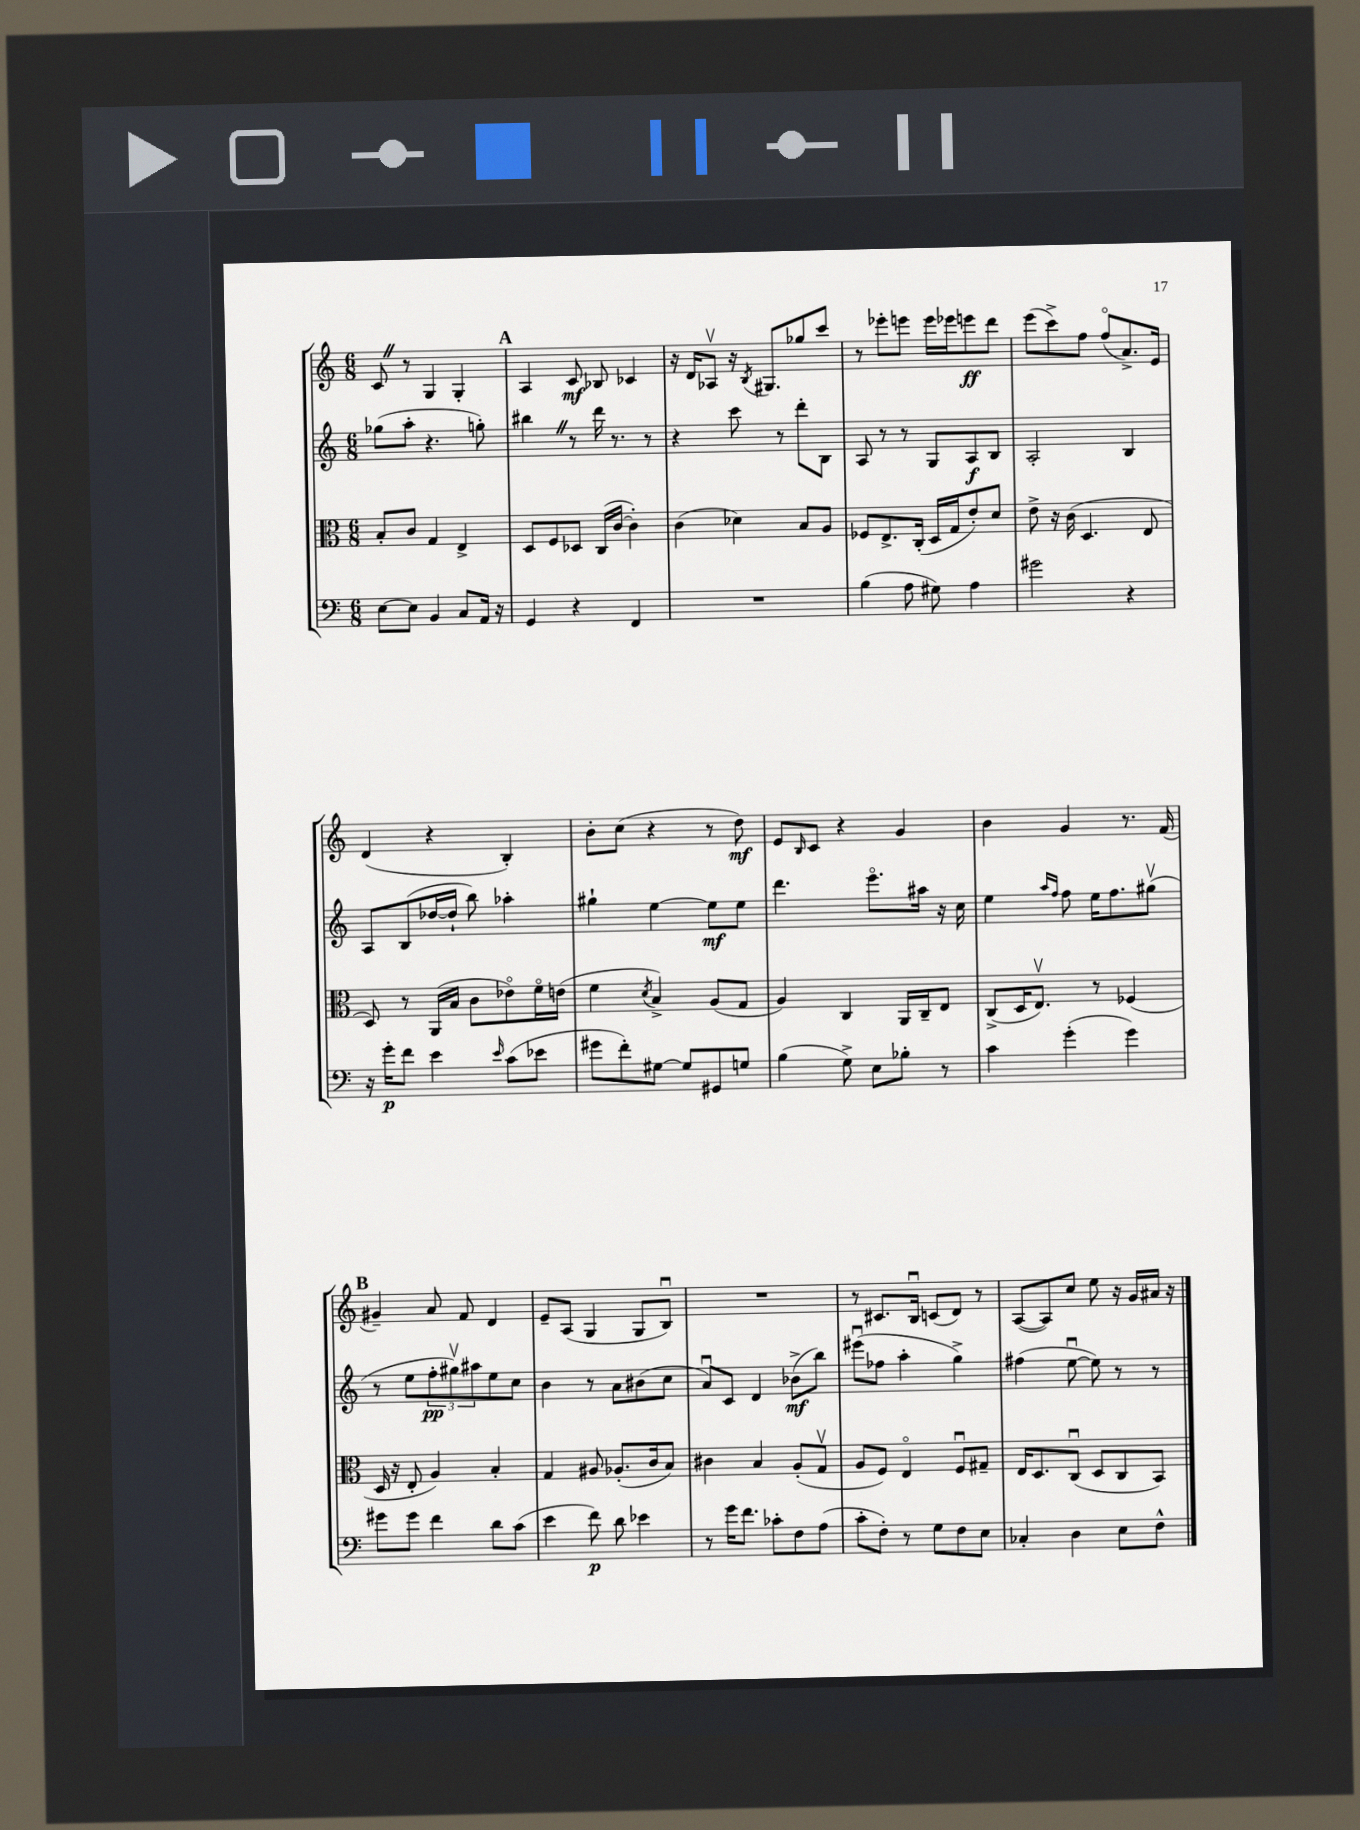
<<
\new StaffGroup <<
\new Staff = "s0" {
    \clef treble \key c \major \numericTimeSignature \time 6/8
    c'8 \once \override BreathingSign.text = \markup { \musicglyph "scripts.caesura.straight" } \breathe r8 g4 g4-. |
    \mark \markup { \bold "A" } a4 c'8\mf bes8 ces'4 |
    r16 d'16 aes8\upbow r16 \acciaccatura { b8 } gis8. ges''8 c'''8 |
    r8 ees'''8-. e'''8 e'''16 ees'''16 e'''8\ff d'''8 |
    e'''8( c'''8->) f''8 f''8\flageolet( a'8.->) e'16 |
    d'4( r4 b4-.) |
    b'8-. c''8( r4 r8 d''8\mf) |
    e'8 \grace { b16 } c'8 r4 g'4 |
    b'4 g'4 r8. f'16( |
    \mark \markup { \bold "B" } gis'4--) a'8 f'8 d'4 |
    e'8-- a8( g4 g8 b8\downbow) |
    R2. |
    r8 cis'8. b16\downbow c'8( d'8) r8 |
    a8~( a8) c''8 e''8 r16 g'16 ais'16 r16 \bar "|." |
}
\new Staff = "s1" {
    \clef treble \key c \major \numericTimeSignature \time 6/8
    ges''8( a''8-. r4. g''8-.) |
    \mark \markup { \bold "A" } bis''4 \once \override BreathingSign.text = \markup { \musicglyph "scripts.caesura.straight" } \breathe r8 d'''16 r8. r8 |
    r4 c'''8 r8 d'''8-. b8 |
    a8 r8 r8 g8 a8\f b8 |
    a2-. b4 |
    a8 b8( des''16~ des''16-! b''8) aes''4-. |
    gis''4-! e''4~ e''8\mf e''8 |
    d'''4. e'''8.\flageolet ais''16 r16 c''16 |
    e''4 \grace { a''16 f''16 } f''8 e''16 f''8. gis''8\upbow( |
    \mark \markup { \bold "B" } r8 e''8 \tuplet 3/2 { f''8-.\pp gis''8\upbow) ais''8 } e''8 c''8 |
    b'4 r8 a'8 bis'8( c''8 |
    a'8\downbow) c'8 d'4 bes'8->\mf( b''8) |
    eis'''8\downbow( fes''8 a''4-. g''4->) |
    fis''4( e''8~\downbow e''8) r8 r8 \bar "|." |
}
\new Staff = "s2" {
    \clef alto \key c \major \numericTimeSignature \time 6/8
    b8-. c'8 g4 e4-> |
    \mark \markup { \bold "A" } d8 f8 des8 c16( c'16~ c'4-.) |
    c'4( des'4) b8 a8 |
    fes8 e8.-> c16-.( d16 g16 e'8-.) d'8 |
    e'8-> r16 c'16( d4. e8 |
    d8) r8 a,16( b16 c'8 ees'8\flageolet) f'16\flageolet e'16( |
    f'4 \acciaccatura { d'8 } b4->) a8( g8 |
    a4) c4 a,16 c16-- e8 |
    c8->( d16 e8.\upbow) r8 fes4( |
    \mark \markup { \bold "B" } d16 r16 e8-. a4) b4-. |
    g4 ais8 aes8.-.( c'16 b8) |
    cis'4 b4 a8-.( g8\upbow |
    a8 f8) e4\flageolet f8\downbow gis8-- |
    e16 d8. c8\downbow( d8 c8 b,8) \bar "|." |
}
\new Staff = "s3" {
    \clef bass \key c \major \numericTimeSignature \time 6/8
    e8~ e8 b,4 c8 a,16 r16 |
    \mark \markup { \bold "A" } g,4 r4 f,4 |
    R2. |
    b4( a8 gis8) a4 |
    gis'2 r4 |
    r16 g'16-.\p f'8 e'4 \grace { e'16 } c'8( ees'8 |
    gis'8 f'8-.) gis8~ gis8 gis,8 g8 |
    b4( g8->) e8 bes8-. r8 |
    c'4 g'4-.( g'4) |
    \mark \markup { \bold "B" } gis'8 gis'8 f'4 d'8 c'8( |
    e'4 f'8\p) d'8 ees'4 |
    r8 g'16 f'8. ces'8-. f8 a8( |
    c'8-. f8-.) r8 g8 f8 e8 |
    ces4-. d4 e8 f8-^ \bar "|." |
}
>>
>>
\layout { \context { \Score \remove "Bar_number_engraver" } }
